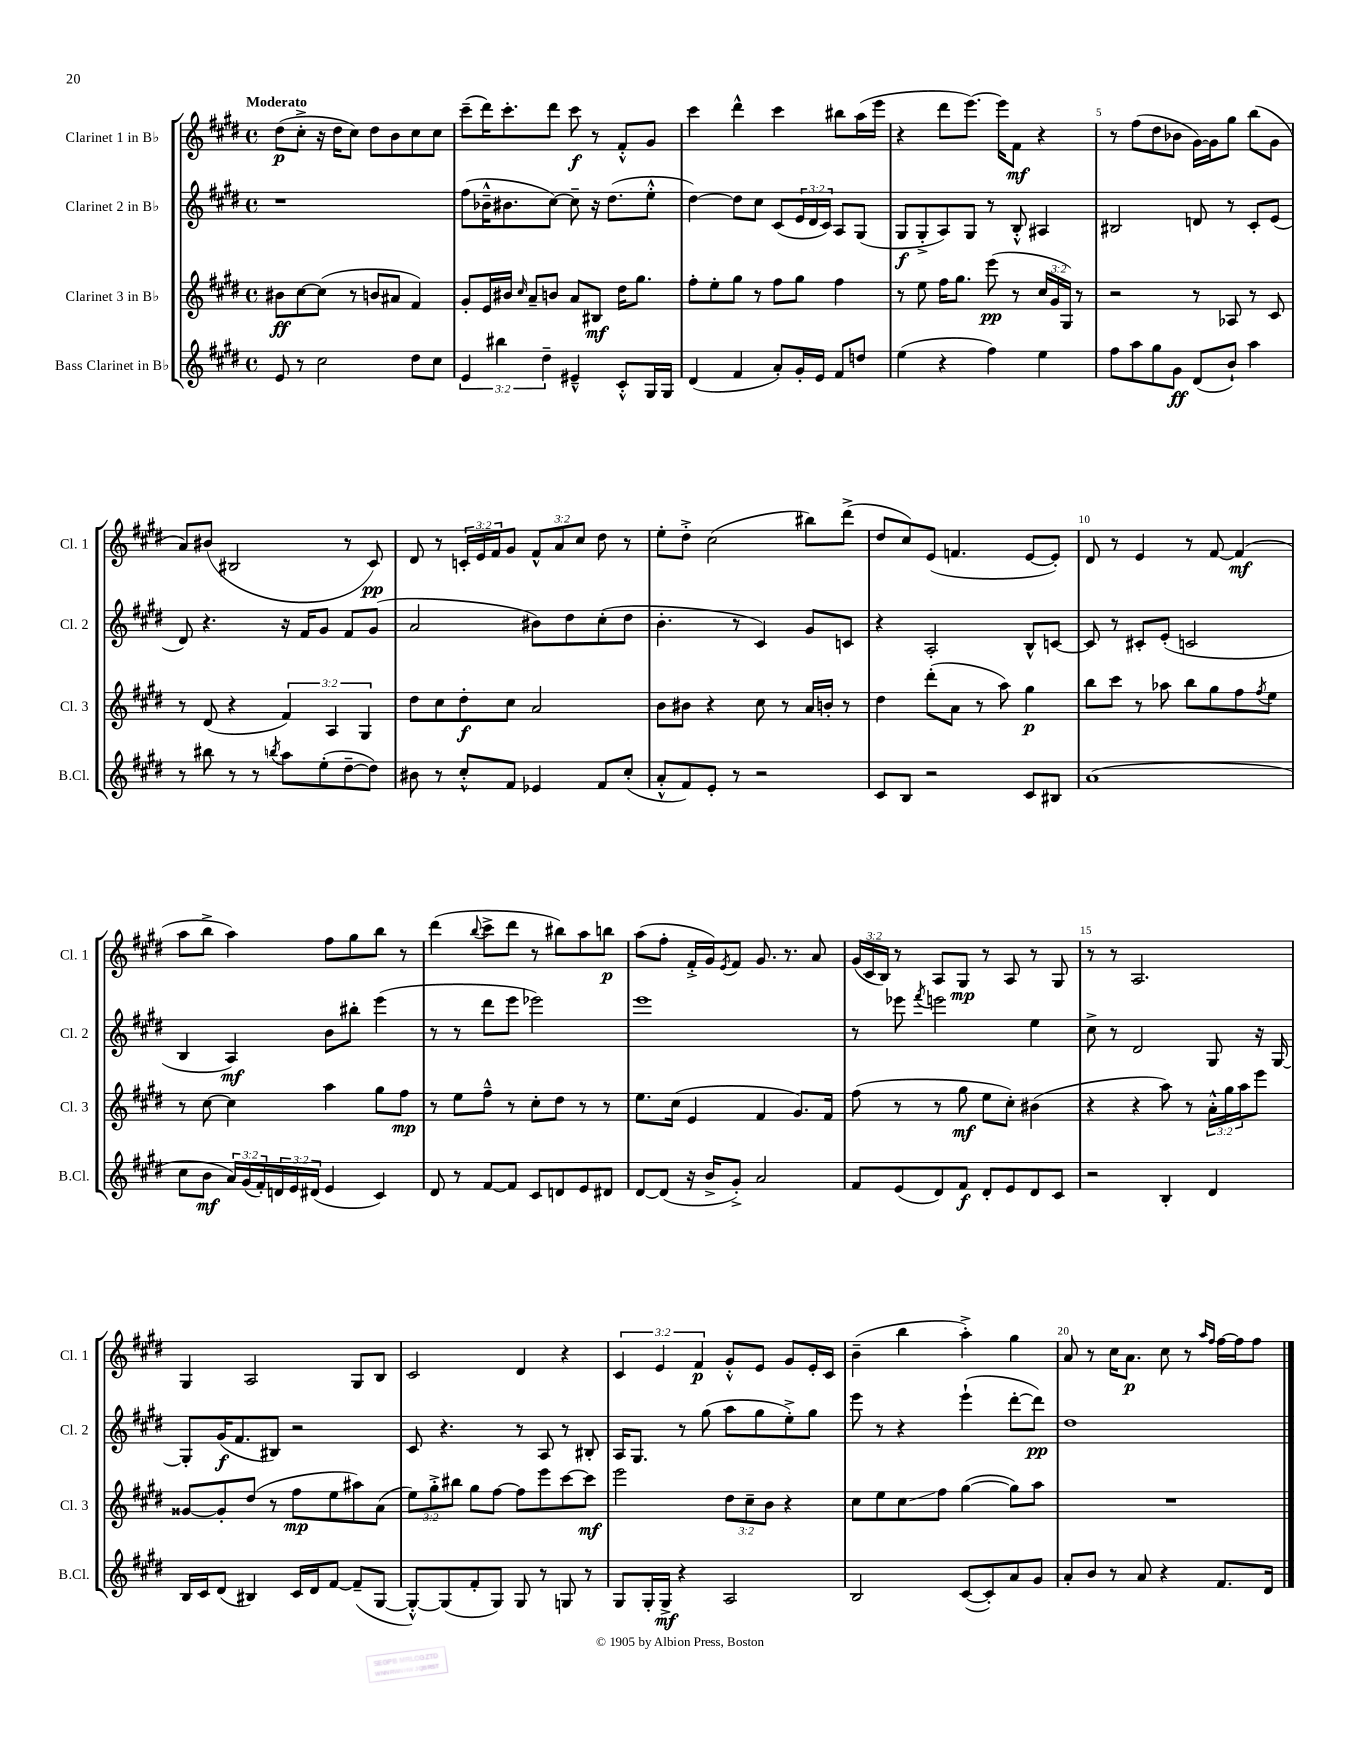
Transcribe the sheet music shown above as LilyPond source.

<<
\new StaffGroup <<
\new Staff = "s0" \with { instrumentName = "Clarinet 1 in Bb" shortInstrumentName = "Cl. 1" } {
    \clef treble \key e \major \defaultTimeSignature \time 4/4 \override Staff.TupletNumber.text = #tuplet-number::calc-fraction-text \tempo "Moderato"
    dis''8\p( cis''8-.-> r16 dis''16 cis''8) dis''8 b'8 cis''8 cis''8 |
    cis'''8--( dis'''16) cis'''8.-. dis'''8 cis'''8\f r8 fis'8-.-^ gis'8 |
    cis'''4 dis'''4-^ cis'''4 bis''8 a''16( e'''16 |
    r4 dis'''8 e'''8.~) e'''16 fis'8\mf r4 |
    r8 fis''8( dis''8 bes'8 gis'16~) gis'16 gis''8 b''8( gis'8 |
    a'8) bis'8( bis2 r8 cis'8\pp) |
    dis'8 r8 \tuplet 3/2 { c'16-. e'16 fis'16 } gis'8 \tuplet 3/2 { fis'8-^ a'8 cis''8 } dis''8 r8 |
    e''8-. dis''8-.-> cis''2( bis''8) dis'''8->( |
    dis''8 cis''8) e'8( f'4. e'8~ e'8-.) |
    dis'8 r8 e'4 r8 fis'8~ fis'4\mf( |
    a''8 b''8-> a''4) fis''8 gis''8 b''8 r8 |
    dis'''4( \appoggiatura { b''8 } cis'''8-> dis'''8 r8 bis''8) a''8 b''8\p |
    a''8( fis''8-. fis'16-.-> gis'16) \acciaccatura { e'8 } fis'8 gis'8. r8. a'8 |
    \tuplet 3/2 { gis'16( cis'16 b16) } r8 a8 gis8\mp r8 a8 r8 gis8 |
    r8 r8 a2. |
    gis4 a2 gis8 b8 |
    cis'2 dis'4 r4 |
    \tuplet 3/2 { cis'4 e'4 fis'4\p } gis'8-.-^ e'8 gis'8 e'16-. cis'16 |
    b'4--( b''4 a''4-.->) gis''4 |
    a'8 r8 cis''16 a'8.\p cis''8 r8 \grace { a''16 fis''16 } fis''16~ fis''16 fis''8 \bar "|." |
}
\new Staff = "s1" \with { instrumentName = "Clarinet 2 in Bb" shortInstrumentName = "Cl. 2" } {
    \clef treble \key e \major \defaultTimeSignature \time 4/4 \override Staff.TupletNumber.text = #tuplet-number::calc-fraction-text
    r1 |
    fis''8( bes'16---^ bis'8. cis''8~) cis''8-- r16 dis''8.( e''8-.-^ |
    dis''4~) dis''8 cis''8 cis'8( \tuplet 3/2 { e'16 dis'16 cis'16) } a8 gis8( |
    gis8\f gis8-.-> a8) gis8 r8 b8-.-^ ais4 |
    bis2 d'8 r8 cis'8-. e'8( |
    dis'8) r4. r16 fis'16 gis'8 fis'8 gis'8( |
    a'2 bis'8) dis''8 cis''8-.( dis''8 |
    b'4.-. r8 cis'4) gis'8 c'8 |
    r4 a2-. b8-^ c'8~ |
    c'8 r8 cis'8-. e'8-.( c'2 |
    b4 a4\mf) b'8 bis''8-. e'''4( |
    r8 r8 dis'''8 e'''8 ees'''2) |
    e'''1 |
    r8 ees'''8 \acciaccatura { fis'''8 } e'''2 e''4 |
    cis''8-> r8 dis'2 gis8 r16 gis16~ |
    gis8-. gis'16\f( fis'8. bis8) r2 |
    cis'8 r4. r8 a8 r8 bis8-. |
    a16 gis8. r8 gis''8( a''8 gis''8 e''8-.->) gis''8 |
    e'''8 r8 r4 e'''4-!( dis'''8~-. dis'''8\pp) |
    dis''1 \bar "|." |
}
\new Staff = "s2" \with { instrumentName = "Clarinet 3 in Bb" shortInstrumentName = "Cl. 3" } {
    \clef treble \key e \major \defaultTimeSignature \time 4/4 \override Staff.TupletNumber.text = #tuplet-number::calc-fraction-text
    bis'8\ff cis''8~ cis''8( r8 b'8 ais'8 fis'4) |
    gis'8-. e'16 bis'16 \grace { cis''16 } a'8-- b'8 a'8 bis8\mf dis''16 gis''8. |
    fis''8-. e''8-. gis''8 r8 fis''8 gis''8 fis''4 |
    r8 e''8 fis''16 gis''8. e'''8\pp( r8 \tuplet 3/2 { cis''16 gis'16 gis16) } r8 |
    r2 r8 aes8 r8 cis'8 |
    r8 dis'8( r4 \tuplet 3/2 { fis'4) a4 gis4 } |
    dis''8 cis''8 dis''8-.\f cis''8 a'2 |
    b'8 bis'8 r4 cis''8 r8 a'16 b'16-. r8 |
    dis''4 dis'''8-.( a'8 r8 a''8) gis''4\p |
    b''8 cis'''8 r8 aes''8 b''8 gis''8 fis''8 \acciaccatura { fis''8 } e''8 |
    r8 cis''8~ cis''4 a''4 gis''8 fis''8\mp |
    r8 e''8 fis''8---^ r8 cis''8-. dis''8 r8 r8 |
    e''8. cis''16( e'4 fis'4 gis'8.) fis'16 |
    fis''8( r8 r8 gis''8\mf e''8 cis''8-.) bis'4( |
    r4 r4 a''8) r8 \tuplet 3/2 { a'16-.-^ gis''16 a''16 } e'''8 |
    gisis'8~ gisis'8-. dis''8( r8 fis''8\mp e''8 ais''8) a'8( |
    \tuplet 3/2 { e''8) gis''8-.-> bis''8 } gis''8 fis''8~ fis''8 e'''8 cis'''8~ cis'''8\mf |
    e'''2 \tuplet 3/2 { dis''8 cis''8-- b'8 } r4 |
    cis''8 e''8 cis''8\glissando fis''8 gis''4~( gis''8) a''8 |
    R1 \bar "|." |
}
\new Staff = "s3" \with { instrumentName = "Bass Clarinet in Bb" shortInstrumentName = "B.Cl." } {
    \clef treble \key e \major \defaultTimeSignature \time 4/4 \override Staff.TupletNumber.text = #tuplet-number::calc-fraction-text
    e'8 r8 cis''2 dis''8 cis''8 |
    \tuplet 3/2 { e'4 bis''4 dis''4-- } eis'4---^ cis'8-.-^ gis16 gis16 |
    dis'4( fis'4 a'8-.) gis'16-. e'16 fis'8 d''8 |
    e''4( r4 fis''4) e''4 |
    fis''8 a''8 gis''8 gis'8\ff dis'8( b'8-!) a''4 |
    r8 bis''8 r8 r8 \acciaccatura { b''8 } a''8 e''8-.( dis''8~-- dis''8) |
    bis'8 r8 cis''8-.-^ fis'8 ees'4 fis'8 cis''8-.( |
    a'8-.-^ fis'8) e'8-. r8 r2 |
    cis'8 b8 r2 cis'8 bis8 |
    a'1( |
    cis''8 b'8\mf \tuplet 3/2 { a'16) gis'16( fis'16-.) } \tuplet 3/2 { d'16 e'16 dis'16( } e'4 cis'4) |
    dis'8 r8 fis'8~ fis'8 cis'8 d'8 e'8 dis'8 |
    dis'8~ dis'8( r16 b'16-> gis'8-.->) a'2 |
    fis'8 e'8( dis'8) fis'8\f dis'8-. e'8 dis'8 cis'8 |
    r2 b4-. dis'4 |
    b16 cis'16 dis'8( bis4) cis'16 dis'16 fis'8~ fis'8--( gis8~ |
    gis8~-.-^) gis8( fis'8-. gis8) gis8 r8 g8 r8 |
    gis8 gis16-. gis16->\mf r4 a2 |
    b2 cis'8~( cis'8-.) a'8 gis'8 |
    a'8-. b'8 r8 a'8 r4 fis'8. dis'16 \bar "|." |
}
>>
>>
\layout { \context { \Score \override BarNumber.break-visibility = ##(#f #t #t) barNumberVisibility = #(every-nth-bar-number-visible 5) } }
